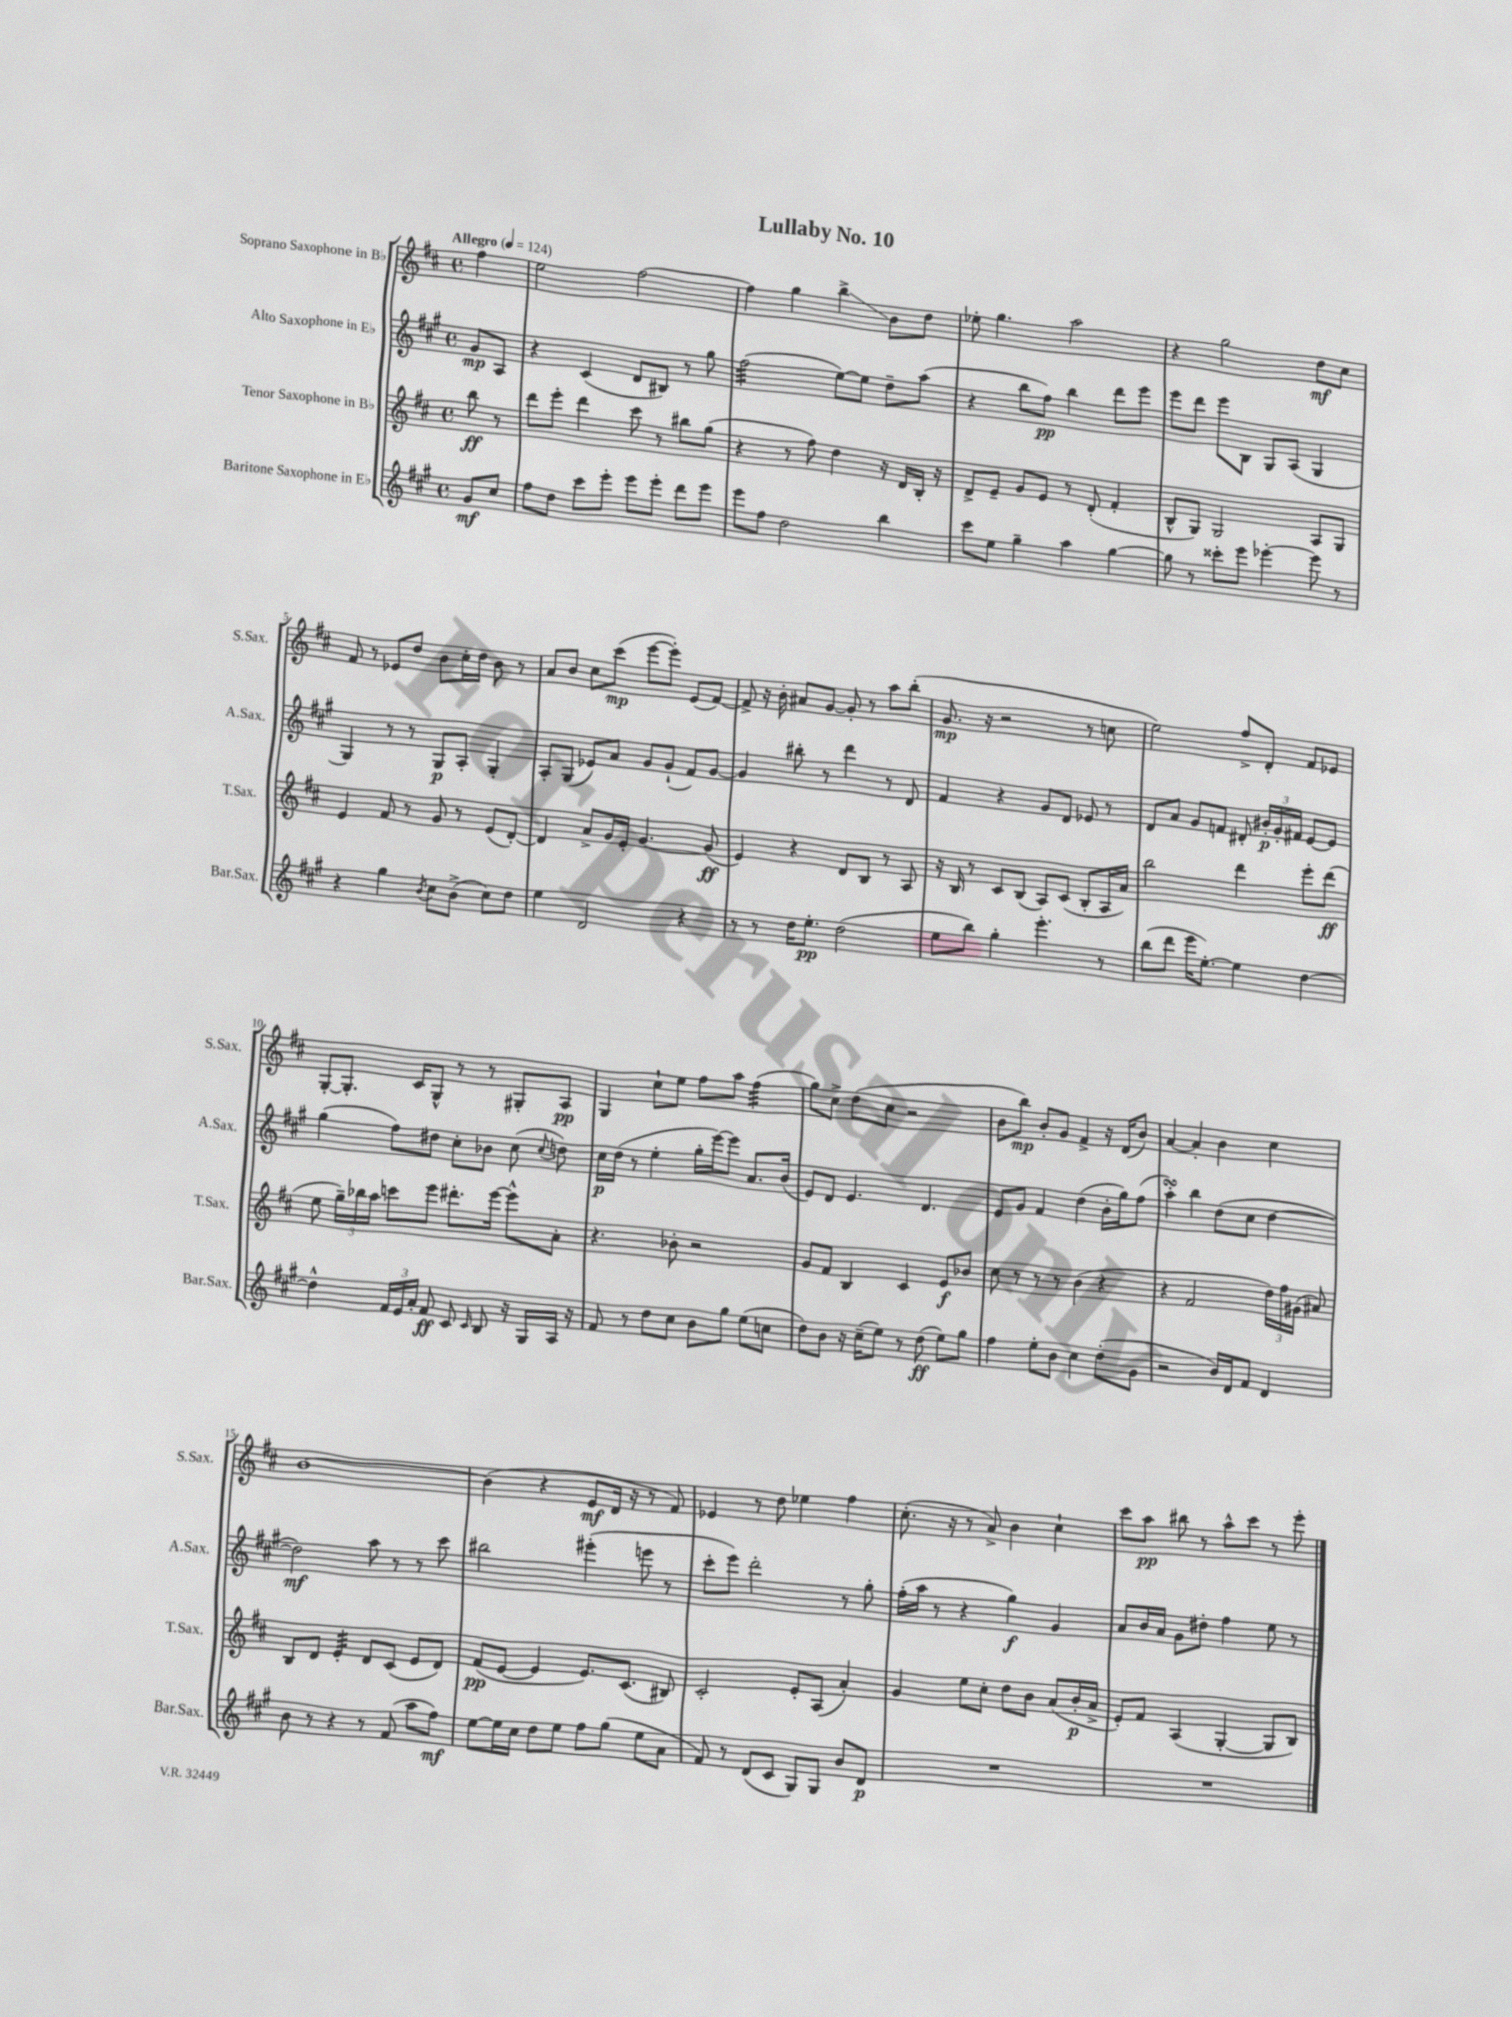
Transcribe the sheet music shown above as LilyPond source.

\header { title = "Lullaby No. 10" }
<<
\new StaffGroup <<
\new Staff = "s0" \with { instrumentName = "Soprano Saxophone in Bb" shortInstrumentName = "S.Sax." } {
    \clef treble \key d \major \defaultTimeSignature \time 4/4 \partial 4 \tempo "Allegro" 4 = 124
    \autoBeamOff fis''4 |
    e''2 fis''2~ |
    fis''4 g''4 b''4->\glissando b'8[ d''8] |
    ees''8-. g''4. a''2 |
    r4 g''2 d''8[\mf cis''8] |
    fis'8 r8 ees'8[ d''8] b'8[ cis''16-. d''16] b'8 r8 |
    a'8[ b'8] cis''8[ cis'''8]\mp( e'''8[~ e'''8]-.) e'8[( fis'8]~) |
    fis'8-> r16 b'16-. ais'8[ g'8]~ g'8-. r8 a''8[ b''8]-.( |
    g'8.\mp r16 r2 r8 c''8 |
    e''2) fis''8[-> d'8]-. fis'8[ ees'8] |
    g8[~-. g8.]-. cis'16[ g8]-^ r8 r8 gis8[-. a8]\pp |
    g4 cis''8[-! e''8] fis''8[ a''8] fis''4:32( |
    g''8[) cis''8]-> d''8[( cis''8] r2 |
    b'8[ b''8]\mp) b'8[-. g'8] fis'4-> r16 d'16[( b'8]) |
    a'4~ a'4-. b'4 cis''4 |
    b'1~ |
    b'4( r4 e'8[\mf d'16] r16 r8 fis'8) |
    ees'4 r8 d''8 ees''4 fis''4 |
    cis''8.-.( r16 r8 a'8->) b'4 cis''4-! |
    cis'''8[ a''8]\pp bis''8 r8 a''8[-^ cis'''8] r8 e'''8-. \bar "|." |
}
\new Staff = "s1" \with { instrumentName = "Alto Saxophone in Eb" shortInstrumentName = "A.Sax." } {
    \clef treble \key a \major \defaultTimeSignature \time 4/4 \partial 4
    \autoBeamOff gis'8[\mp a8] |
    r4 cis'4( d'8[ bis8]) r8 gis''8 |
    fis''2:32( e''8[~) e''8] d''8[-- a''8]( |
    r4 b''8[ fis''8]\pp) b''4 d'''8[ e'''8] |
    e'''8[ d'''8] e'''8[ b8] gis8[ a8]( gis4 |
    gis4) r8 r8 gis8[\p a8]-. gis4-. |
    a8[-. gis8]( ees'8[) a'8] gis'8[ gis'8]-!( fis'8[) gis'8]~ |
    gis'4 bis''8-. r8 d'''4 r8 d'8 |
    fis'4 r4 gis'8[ d'8] ees'8 r8 |
    d'8[ a'8] gis'8[ f'8] dis'8-. \tuplet 3/2 { bis'16[-.\p gis'16-. fis'16] } e'8[~ e'8] |
    gis''4( fis''8[) dis''8] cis''8[-. bes'8] cis''8( \appoggiatura { cis''8 } d''8) |
    cis''16[\p d''16]( r8 e''4-. gis''16[-. e'''16~) e'''8] a'8.[ b'16]( |
    e'8[) d'8] e'4. d'4. |
    e'8[ gis'8] fis'4 d''4( b'16[-. gis''16) fis''8]( |
    a''4-.\turn) b''4 d''8[( cis''8] d''4~ |
    d''2\mf) a''8 r8 r8 cis'''8 |
    bis''2 eis'''4-.( e'''8 r8 |
    cis'''8[-. e'''8]) d'''2-. r8 gis''8-. |
    fis''16[-.( a''16] r8 r4 gis''4\f) gis'4 |
    a'8[ b'16 a'16] gis'8[ dis''8]-. fis''4 e''8 r8 \bar "|." |
}
\new Staff = "s2" \with { instrumentName = "Tenor Saxophone in Bb" shortInstrumentName = "T.Sax." } {
    \clef treble \key d \major \defaultTimeSignature \time 4/4 \partial 4
    \autoBeamOff b''8\ff r8 |
    d'''8[ e'''8]-. d'''4 cis'''8 r8 bis''8[ g''8]( |
    r4 r8 fis''8) d''4 r16 d'16[ b16]-. r16 |
    d'8[-> e'8]-- g'8[ e'8] r8 d'8-.( fis'4-. |
    b8[-^ g8]) g2 a8[ g8] |
    e'4 fis'8 r8 g'8 r8 e'8[( d'8]~-.) |
    d'4 a'8[-> g'16 e'16]-. g'4.~ g'8\ff( |
    e'4) r4 d'8[ b8] r8 a8 |
    r16 b16 r8 cis'8[ b8]( a8[) cis'8]( b8[-. a16 a'16]) |
    b''2 d'''4 e'''8[-. d'''8]\ff( |
    e''8 \tuplet 3/2 { g''16[--) bes''16 a''16] } c'''8[ e'''8] dis'''8.[-. e'''16]~ e'''8[-^ a'8]-. |
    r4. bes'8-. r2 |
    g'8[ fis'8] b4 cis'4 e'8[\f bes'8] |
    cis''8 r8 r8 r8 b'4( r4 |
    r4 fis'2 \tuplet 3/2 { d''16[) fis''16 gis'16]( } ais'8) |
    b8[ d'8] e'4:32-. d'8[ cis'8]( e'8[ d'8]) |
    fis'8[\pp( e'8]~ e'4 e'8.[) cis'8.]( bis8) |
    cis'2-. e'8[-. a8]( a'4-.) |
    g'4 e''8[ cis''8]-. d''8[ b'8] a'8[( b'16-.\p a'16]-> |
    e'8[-.) fis'8] a4( g4~-. g8[ b8]) \bar "|." |
}
\new Staff = "s3" \with { instrumentName = "Baritone Saxophone in Eb" shortInstrumentName = "Bar.Sax." } {
    \clef treble \key a \major \defaultTimeSignature \time 4/4 \partial 4
    \autoBeamOff gis'8[\mf cis''8] |
    fis''8[ d''8] cis'''8[ e'''8]-. e'''8[ e'''8]-. d'''8[ e'''8] |
    e'''8[ fis''8] d''2 b''4 |
    cis'''8[ e''8] gis''4-- a''4 gis''4~ |
    gis''8 r8 cisis'''8[-. e'''8] ees'''4~-. ees'''8 r8 |
    r4 gis''4 \acciaccatura { b'8 } cis''8[ b'8]->( cis''8[) d''8] |
    e''4 d'2 r4 |
    r8 r8 d''16[ e''8.]-.\pp d''2( |
    e''8[ b''8]) gis''4-. e'''4.-. r8 |
    b''8[( d'''8] e'''16[ e''8.]~-.) e''4 d''4~ |
    d''4-^ \tuplet 3/2 { fis'16[ e'16 a'16]-. } fis'8\ff cis'8 \grace { cis'16 } b8 r16 gis16[ a16] r16 |
    fis'8 r8 d''8[ cis''8] b'8[ gis''8] e''8[( c''8] |
    d''8[) b'8] r16 cis''16[--( e''8]) r8 d''8\ff( e''8[) gis''8] |
    fis''4 e''8[-. b'8] cis''4 d''8[-.( gis'8] |
    r2 b'16[) d'16 fis'8] d'4 |
    b'8 r8 r4 r8 fis'8( a''8[ fis''8]\mf) |
    e''8[~ e''16 cis''16] d''8[ e''8] fis''8[ gis''8]( e''8[ a'8] |
    fis'8) r8 d'8[( cis'8] gis8[) gis8] b'8[ d'8]\p |
    R1 |
    R1 \bar "|." |
}
>>
>>
